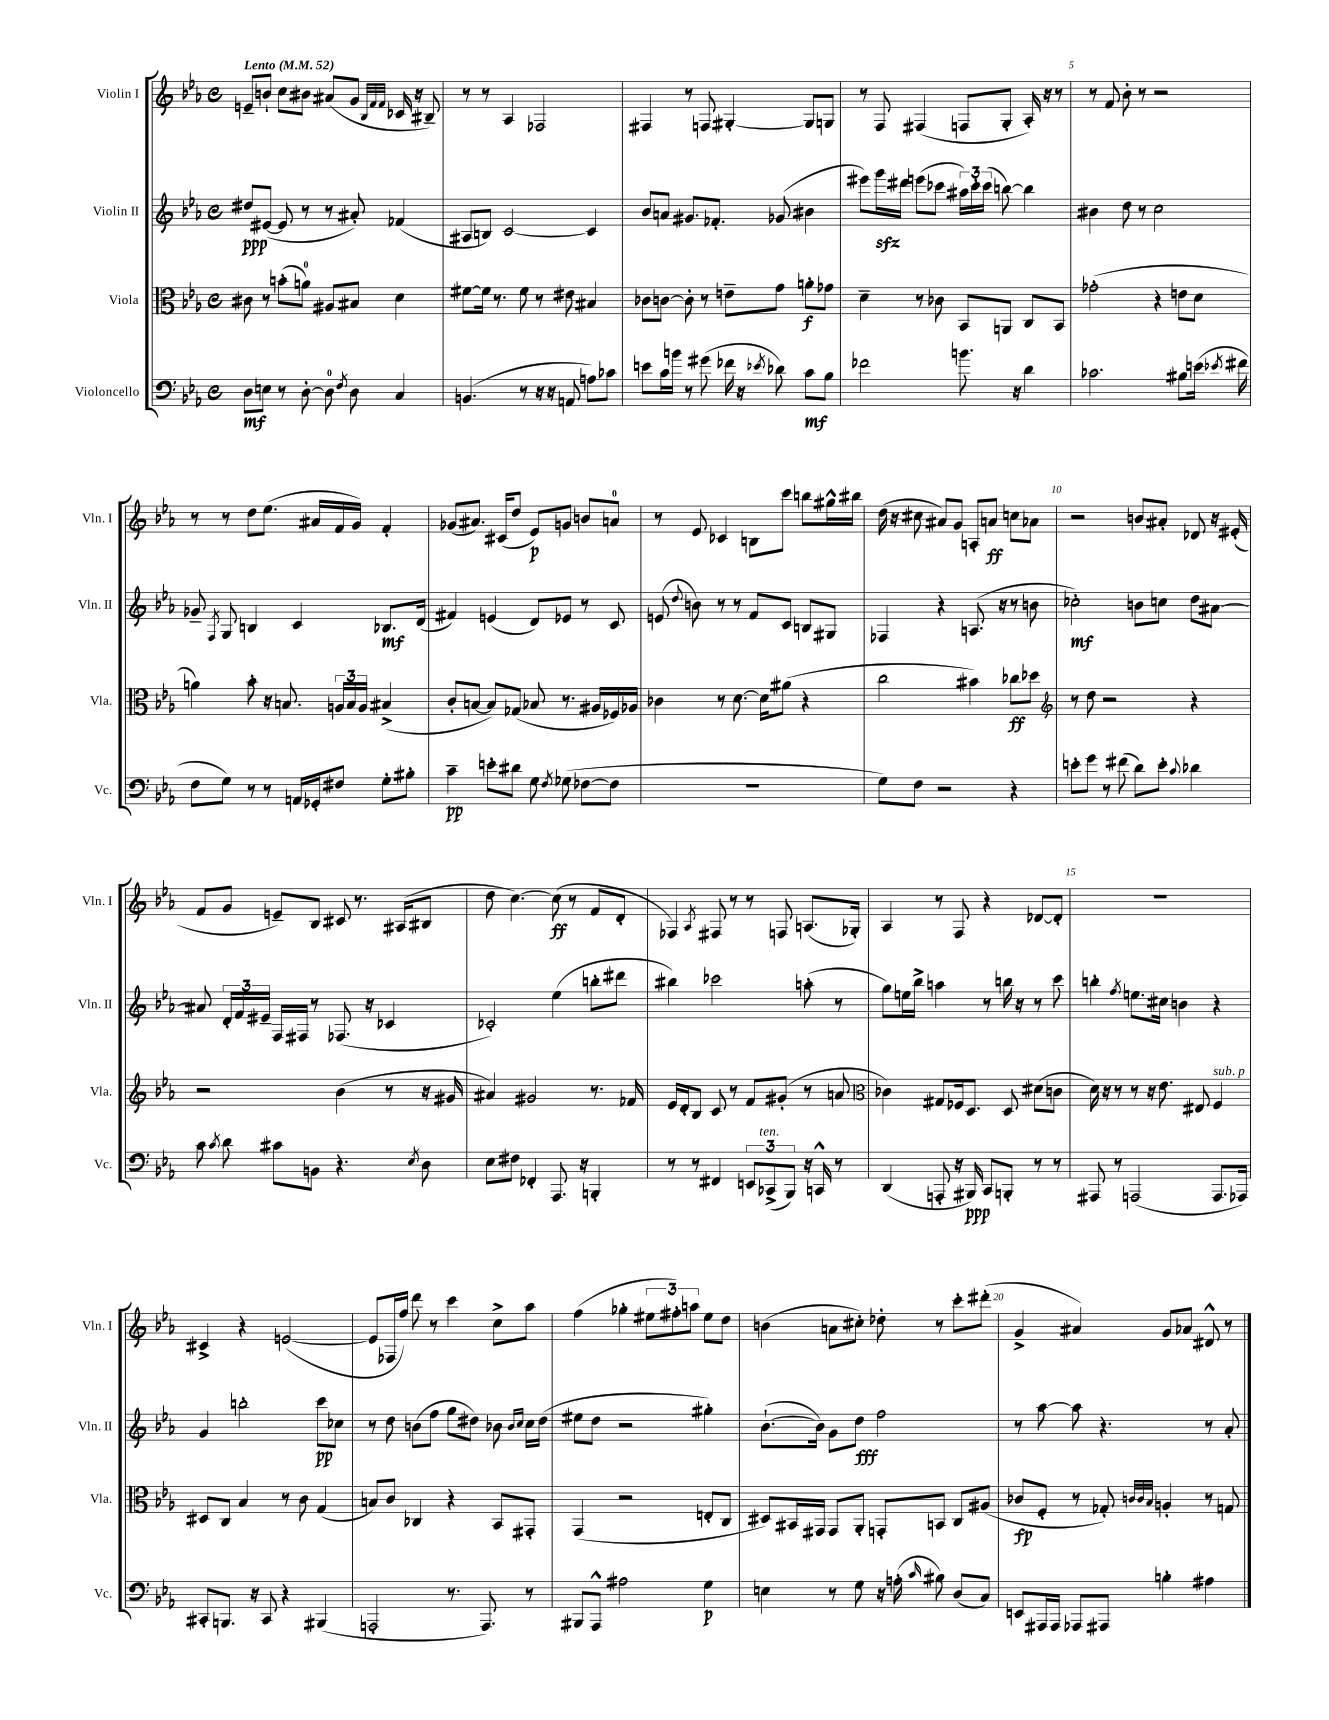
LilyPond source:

<<
\new StaffGroup <<
\new Staff = "s0" \with { instrumentName = "Violin I" shortInstrumentName = "Vln. I" } {
    \clef treble \key ees \major \defaultTimeSignature \time 4/4 \tempo "Lento" 4 = 52
    \autoBeamOff e'8[-- b'8]-! c''8[ bis'8] ais'8[( g'8] \grace { bes32[ f'32 f'32] } ces'16 r16 bis8--) |
    r8 r8 aes4 fes2 |
    fis4 r8 f8 gis4~-. gis8[ g8] |
    r8 f8 fis4( f8[ g8]-. aes16-.) r16 r8 |
    r8 f'8 bes'8-. r8 r2 |
    r8 r8 d''8[ ees''8.]( ais'16[ f'16 g'16]) f'4-. |
    ges'8[( ais'8.]) cis'16[( d''8] ees'8[\p) g'8] b'8[ a'8]-0 |
    r8 ees'8 ces'4 b8[ c'''8] b''8[ gis''16-^ bis''16] |
    d''16( r16 cis''8 ais'8[) g'8] a8[-. a'8]\ff c''8[ aes'8] |
    r2 b'8[ ais'8]-. des'8 r16 eis'16-.( |
    f'8[ g'8] e'8[--) bes8] cis'8 r8. ais16[( bis8] |
    d''8 c''4.~) c''8\ff( r8 f'8[ d'8]-. |
    fes4) \acciaccatura { aes8 } fis8 r8 r8 f8 a8.[( ges16]-.) |
    aes4 r8 f8 r4 des'8[~ des'8]-. |
    R1 |
    cis'4-> r4 e'2~( |
    e'8[ fes16 f''16]) d'''8 r8 c'''4 c''8[-> aes''8] |
    f''4( ges''4-. \tuplet 3/2 { eis''8[ fis''8-.) a''8] } eis''8[ d''8] |
    b'4( a'8[ cis''8]-.) des''8-. r8 c'''8[-. dis'''8]-.( |
    g'4-> ais'4) g'8[ aes'8] dis'8-^ r8 \bar "|." |
}
\new Staff = "s1" \with { instrumentName = "Violin II" shortInstrumentName = "Vln. II" } {
    \clef treble \key ees \major \defaultTimeSignature \time 4/4
    \autoBeamOff dis''8[\ppp eis'8]~( eis'8 r8 r8 ais'8-.) fes'4( |
    ais8[ b8]) c'2~ c'4 |
    bes'8[ a'8] gis'8.[ fes'8.]-. ges'8( bis'4 |
    eis'''8[) g'''16\sfz dis'''16] e'''8[( ces'''8] \tuplet 3/2 { ais''16[) ces'''16-. ces'''16]( } b''8~) b''4 |
    bis'4 d''8 r8 c''2 |
    ges'8-- \acciaccatura { f8 } g8 b4 c'4 bes8.[\mf d'16]( |
    fis'4) e'4( d'8[) ees'8] r8 c'8 |
    e'8( \appoggiatura { d''8 } b'8) r8 r8 f'8[ c'8] b8[ gis8] |
    fes4 r4 a8.( r16 r8 b'8 |
    ces''2-.\mf) b'8[ c''8] d''8[ ais'8]~ |
    ais'8 \tuplet 3/2 { d'16[-. f'16 eis'16]-- } f16[ fis16] r8 fes8.( r16 ces'4 |
    ces'2-.) ees''4( b''8[-. dis'''8] |
    bis''4) ces'''2 a''8-.( r8 |
    g''8[) e''16 bes''16]-> a''4 r8 b''16 r16 r8 c'''8 |
    b''4-. \acciaccatura { f''8 } e''8.[ cis''16] b'4 r4 |
    g'4 b''2-. c'''8[\pp ces''8] |
    r8 d''8 b'8[( f''8] g''8[ dis''8]) bes'8 \grace { bes'16[ c''16] } c''16[ dis''16]( |
    eis''8[ d''8] r2 gis''4-.) |
    bes'8.[~-!( bes'16]) g'8[ d''8]\fff f''2 |
    r8 aes''8~ aes''8 r4. r8 aes'8-. \bar "|." |
}
\new Staff = "s2" \with { instrumentName = "Viola" shortInstrumentName = "Vla." } {
    \clef alto \key ees \major \defaultTimeSignature \time 4/4
    \autoBeamOff cis'8 r8 b'8[-.( a'8]-0) ais8[ bis8] d'4 |
    fis'8[~ fis'16] r8. fis'8 r8 eis'8 bis4 |
    ces'8[ c'8]~ c'8-. r8 e'8[-- g'8] a'8[-.\f ges'8] |
    d'4-- r8 ces'8 bes,8[ a,8] c8[ bes,8] |
    ges'2-.( r4 e'8[ d'8] |
    a'4) bes'8-. r16 b8. \tuplet 3/2 { a16[ b16 a16] } bis4->( |
    c'8[-. b8]~ b8[) ges8]( bes8 r8. ais16[ fes16) aes16] |
    ces'4 r8 d'8.~ d'16[ ais'8]( r4 |
    c''2 bis'4) ces''8[\ff des''8] |
    \clef treble r8 d''8 r2 r4 |
    r2 bes'4( r8 r16 gis'16 |
    ais'4) gis'2 r8. fes'16 |
    ees'16[ d'16-. bes8] c'8 r8 f'8[ gis'8]-.( r8 a'8 |
    \clef alto ces'4) gis8[ fes16 d8.] d8 dis'8[( c'8] |
    d'16) r16 r8 r8 r16 ees'8. eis8 f4^\markup { \italic "sub. p" } |
    dis8[ c8] bes4 r8 c'8 g4( |
    b8[) c'8] ces4 r4 bes,8[ gis,8]-. |
    g,4( r2 e8[-. c8] |
    dis8[) bis,16 gis,16] gis,8[ aes,8]-. g,8[-. b,8] c8[ ais8]( |
    ces'8[\fp f8]-. r8 ges8-.) \grace { c'32[ c'32 bes32] } a4-. r8 g8 \bar "|." |
}
\new Staff = "s3" \with { instrumentName = "Violoncello" shortInstrumentName = "Vc." } {
    \clef bass \key ees \major \defaultTimeSignature \time 4/4
    \autoBeamOff d8[\mf e8] r8 d8~-. d8-0 \acciaccatura { f8 } d8 c4 |
    b,4.( r8 r16 r16 a,8 a8[) ces'8] |
    e'8[ c'16 b'16] r8 gis'8( fes'16 r16 \acciaccatura { ees'8 } des'8) c'8[\mf bes8] |
    fes'2 b'8. r16 d'4 |
    ces'2. bis8[ e'16]( \acciaccatura { ees'8 } fis'16 |
    f8[ g8]) r8 r8 a,16[ ges,16-. fis8] g8[-. bis8]-. |
    c'4--\pp e'8[-. dis'8] g8 \acciaccatura { f8 } ges8( fes8[~ fes8] |
    R1 |
    g8[) f8] r2 r4 |
    e'8[-. g'8] r8 fis'8( d'8[) e'8]-. \appoggiatura { c'8 } des'4 |
    c'8 \acciaccatura { c'8 } d'8 cis'8[ b,8] r4. \acciaccatura { ees8 } d8 |
    ees8[ fis8] fes,4-. aes,,8. r16 b,,4-. |
    r8 r8 fis,4 \tuplet 3/2 { e,8[ ces,8->^\markup { \italic "ten." }( bes,,8]) } r16 c,16-^ r8 |
    d,4( a,,8-. r16 bis,,16\ppp) c,8[ b,,8]-. r8 r8 |
    ais,,8 r8 a,,2( a,,8.[ aes,,16]) |
    cis,8[-. b,,8.] r16 cis,8 r4 bis,,4( |
    a,,2-. r8. a,,8.) r8 |
    bis,,8[ aes,,8]-^ ais2 g4\p |
    e4 r8 g8 r16 a16-.( \grace { c'16 } bis8) d8[( c8]) |
    e,8[ ais,,16 ais,,16] aes,,8[ ais,,8] b4-. ais4 \bar "|." |
}
>>
>>
\layout { \context { \Score \override BarNumber.break-visibility = ##(#f #t #t) barNumberVisibility = #(every-nth-bar-number-visible 5) } }
